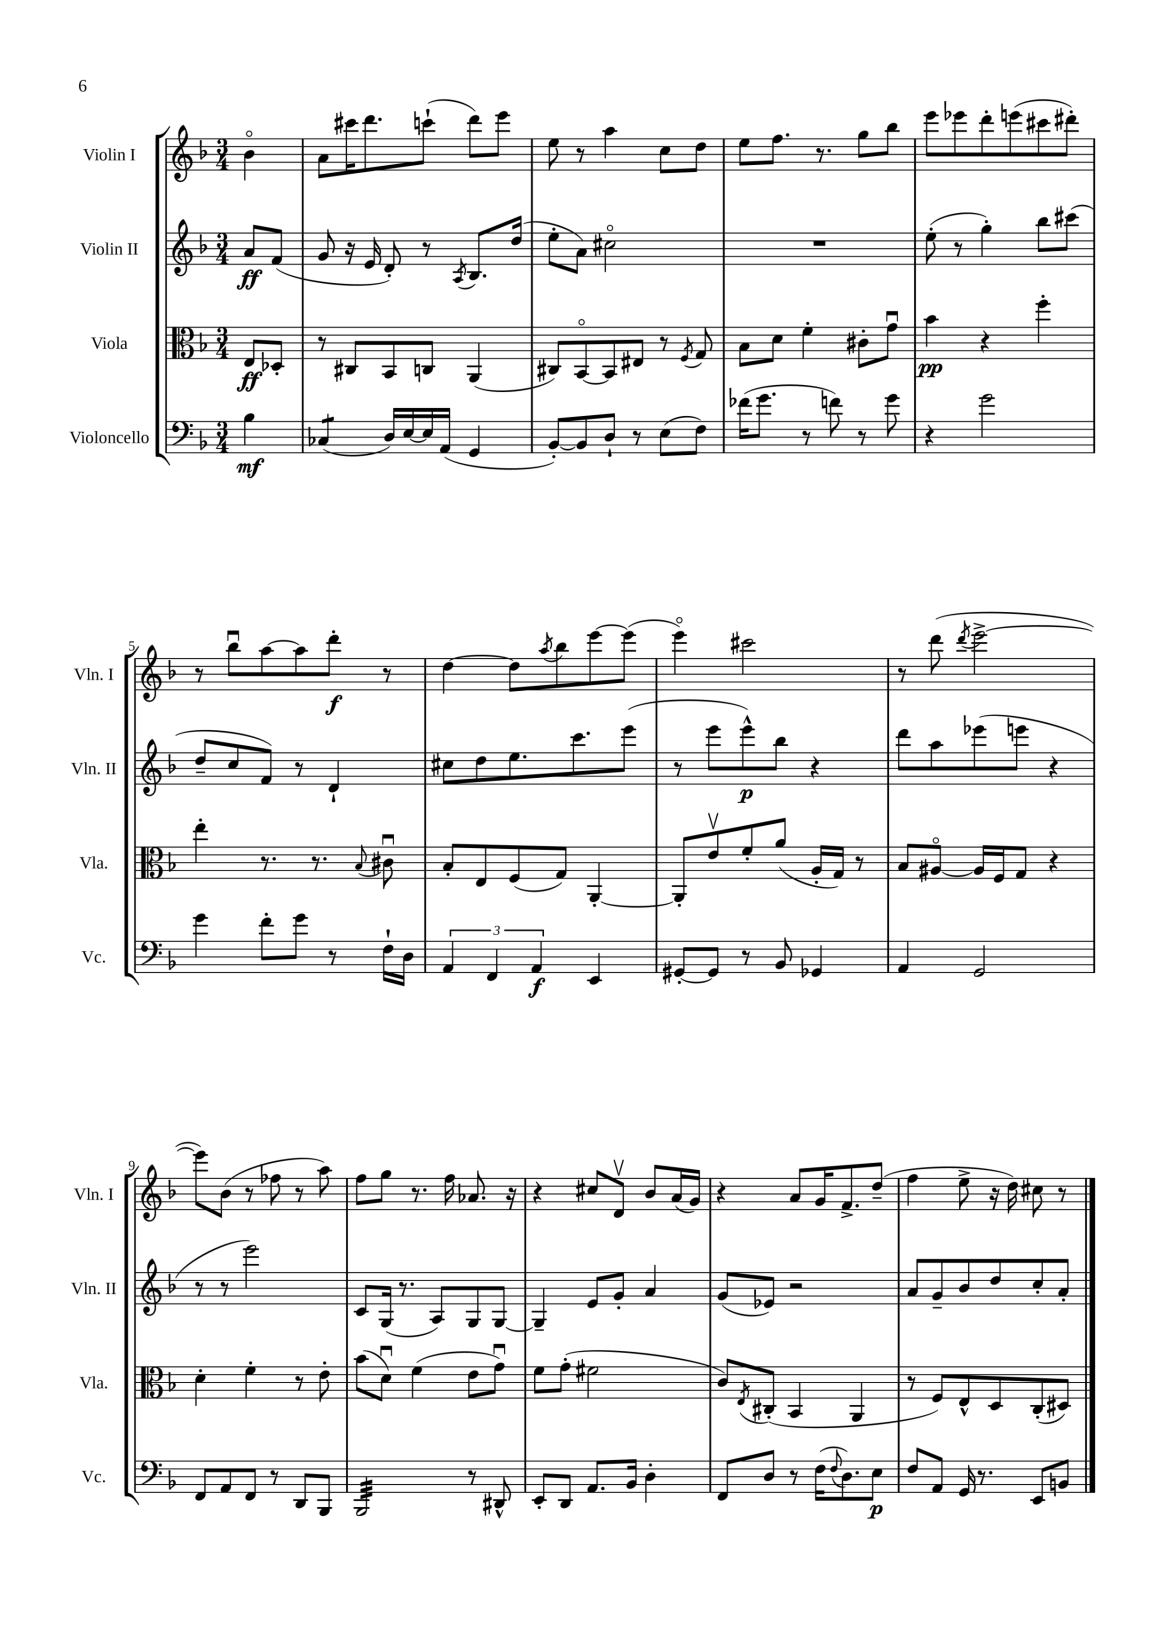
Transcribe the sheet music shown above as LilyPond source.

<<
\new StaffGroup <<
\new Staff = "s0" \with { instrumentName = "Violin I" shortInstrumentName = "Vln. I" } {
    \clef treble \key f \major \numericTimeSignature \time 3/4 \partial 4
    bes'4\flageolet |
    a'8 cis'''16 d'''8. c'''8-!( d'''8) e'''8 |
    e''8 r8 a''4 c''8 d''8 |
    e''8 f''8. r8. g''8 bes''8 |
    e'''8 ees'''8 d'''8-. e'''8( cis'''8 dis'''8-.) |
    r8 bes''8\downbow a''8~ a''8 d'''8-.\f r8 |
    d''4~ d''8 \acciaccatura { a''8 } bes''8 e'''8~ e'''8( |
    e'''4\flageolet) cis'''2 |
    r8 d'''8( \acciaccatura { d'''8 } e'''2~-> |
    e'''8) bes'8( r8 fes''8 r8 a''8) |
    f''8 g''8 r8. f''16 aes'8. r16 |
    r4 cis''8 d'8\upbow bes'8 a'16( g'16) |
    r4 a'8 g'16 f'8.-> d''8--( |
    f''4 e''8-> r16 d''16) cis''8 r8 \bar "|." |
}
\new Staff = "s1" \with { instrumentName = "Violin II" shortInstrumentName = "Vln. II" } {
    \clef treble \key f \major \numericTimeSignature \time 3/4 \partial 4
    a'8\ff f'8( |
    g'8 r16 e'16 d'8-.) r8 \acciaccatura { a8 } bes8. d''16( |
    e''8-. a'8) cis''2\flageolet |
    R2. |
    e''8-.( r8 g''4-.) bes''8 cis'''8( |
    d''8-- c''8 f'8) r8 d'4-! |
    cis''8 d''8 e''8. c'''8. e'''8( |
    r8 e'''8 e'''8-^\p) bes''8 r4 |
    d'''8 a''8 ees'''8( e'''8 r4 |
    r8 r8 e'''2) |
    c'8 g16( r8. a8) g8 g8~ |
    g4-- e'8 g'8-. a'4 |
    g'8( ees'8) r2 |
    a'8 g'8-- bes'8 d''8 c''8-. a'8-. \bar "|." |
}
\new Staff = "s2" \with { instrumentName = "Viola" shortInstrumentName = "Vla." } {
    \clef alto \key f \major \numericTimeSignature \time 3/4 \partial 4
    e8\ff des8-. |
    r8 cis8 bes,8 c8 a,4( |
    cis8) bes,8~\flageolet bes,8 eis8 r8 \acciaccatura { f8 } g8 |
    bes8 d'8 f'4-. cis'8-. g'8\downbow |
    bes'4\pp r4 f''4-. |
    e''4-. r8. r8. \appoggiatura { bes8 } cis'8\downbow |
    bes8-. e8 f8( g8) a,4~-. |
    a,8-. e'8\upbow f'8-. a'8( a16-. g16) r8 |
    bes8 ais8~\flageolet ais16 f16 g8 r4 |
    d'4-. f'4-. r8 e'8-. |
    bes'8( d'8\downbow) f'4( e'8 g'8\downbow) |
    f'8 g'8-.( fis'2 |
    c'8) \acciaccatura { e8 } cis8-.( bes,4 a,4 |
    r8 f8) e8-^ d8 c8-.( dis8) \bar "|." |
}
\new Staff = "s3" \with { instrumentName = "Violoncello" shortInstrumentName = "Vc." } {
    \clef bass \key f \major \numericTimeSignature \time 3/4 \partial 4
    bes4\mf |
    ces4:8( d16) e16~ e16 a,16( g,4 |
    bes,8~-.) bes,8 d8-! r8 e8( f8) |
    fes'16( g'8. r8 f'8) r8 g'8 |
    r4 g'2 |
    g'4 f'8-. g'8 r8 f16-! d16 |
    \tuplet 3/2 { a,4 f,4 a,4\f } e,4 |
    gis,8~-. gis,8 r8 bes,8 ges,4 |
    a,4 g,2 |
    f,8 a,8 f,8 r8 d,8 bes,,8 |
    bes,,2:32 r8 dis,8-^ |
    e,8-. d,8 a,8. bes,16 d4-. |
    f,8 d8 r8 f16( \appoggiatura { f8 } d8.) e8\p |
    f8 a,8 g,16 r8. e,8 b,8 \bar "|." |
}
>>
>>
